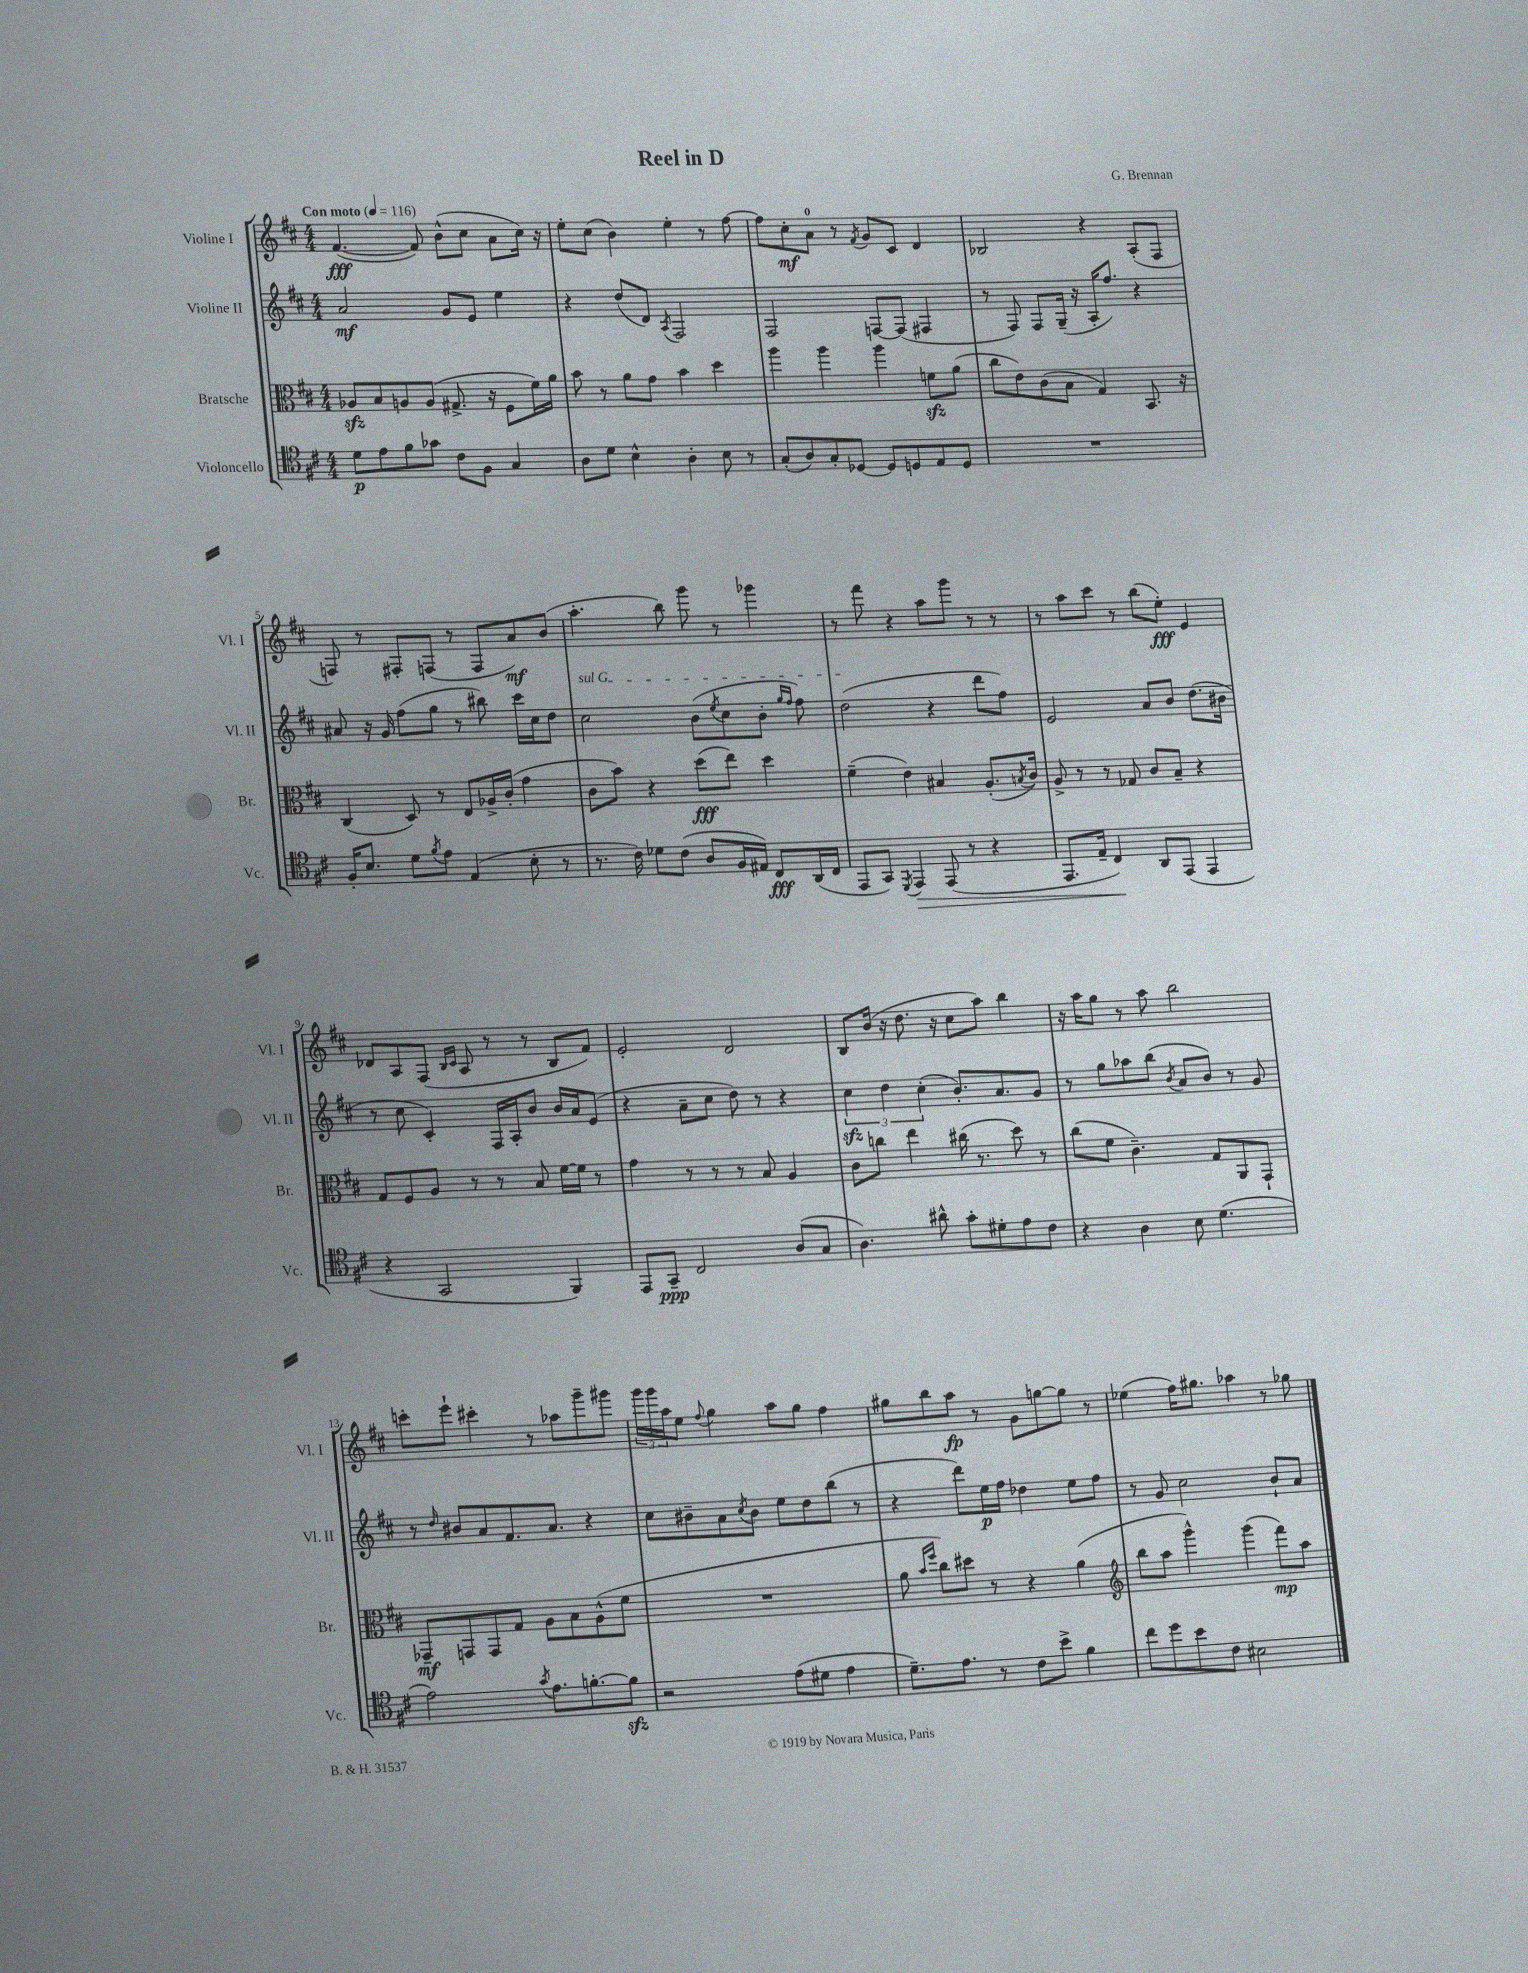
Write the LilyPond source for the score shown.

\header { title = "Reel in D" composer = "G. Brennan" }
<<
\new StaffGroup <<
\new Staff = "s0" \with { instrumentName = "Violine I" shortInstrumentName = "Vl. I" } {
    \clef treble \key d \major \numericTimeSignature \time 4/4 \tempo "Con moto" 4 = 116
    fis'4.~\fff( fis'8) b'8-^( cis''8 a'8 cis''16) r16 |
    e''8-. cis''8( b'4) e''4-. r8 fis''8~ |
    fis''8 cis''8-.\mf a'8-0 r8 \acciaccatura { fis'8 } g'8 cis'8 d'4 |
    bes2 r4 a8-.( fis8 |
    f8) r8 fis8-. f8( r8 f8 a'8\mf) b'8( |
    a''4.-. b''8) g'''8 r8 ges'''4 |
    r8 fis'''8 r4 a''8 g'''8 r8 r8 |
    r8 a''8 cis'''8 r8 b''8( e''8-.\fff) e'4 |
    des'8 a8 fis8( \grace { b16 cis'16 } a8 r8 r8 b8 fis'8) |
    e'2-. d'2 |
    b8 b'16( r16 d''8. r16 cis''8 a''8) b''4 |
    r16 a''16 g''8 r8 a''8 b''2 |
    c'''8-. e'''8-! cis'''4-. r8 aes''8 g'''8-- gis'''8 |
    \tuplet 3/2 { g'''16 g'''16 a''16 } e''8 \appoggiatura { fis''8 } g''4 a''8 g''8 fis''4 |
    gis''8 b''8 a''8\fp r8 g'8 g''8~ g''8 r8 |
    ees''4( fis''16) gis''8. aes''4 r8 ges''8 \bar "|." |
}
\new Staff = "s1" \with { instrumentName = "Violine II" shortInstrumentName = "Vl. II" } {
    \clef treble \key d \major \numericTimeSignature \time 4/4
    a'2\mf g'8 e'8 e''4 |
    r4 d''8( d'8) \acciaccatura { a8 } fis2 |
    fis2 f8~ f8( fis4 |
    r8 fis8) fis8 g16--( r16 a16-. fis''8.) r4 |
    ais'8 r16 g'16 fis''8( g''8 r8 bis''8) cis'''16 cis''16 d''8 |
    \once \override TextSpanner.bound-details.left.text = \markup { \italic "sul G" } cis''2\startTextSpan b'8( \acciaccatura { e''8 } cis''8 b'8-. \grace { g''16 fis''16 } fis''8) |
    d''2\stopTextSpan( r4 d'''8 fis''8) |
    e'2 a'8 b'8 d''8.( bis'16 |
    r8 cis''8 cis'4-.) fis16 a16-. b'8 b'16 a'16 e'8( |
    r4 a'8-- cis''8 d''8) r8 r4 |
    \tuplet 3/2 { cis''4\sfz d''4 cis''4-.( } b'8.-.) a'8. g'8 |
    r8 g''8 aes''8 b''8( \acciaccatura { b'8 } a'8 b'8) r8 g'8 |
    r8 \grace { d''16 } bis'8 a'8 fis'8. a'8. r4 |
    cis''8 bis'8-- a'8 \acciaccatura { cis''8 } bis'8 e''8 d''8 b''8( r8 |
    r4 d'''8) e''16\p fis''16 des''4 e''8 fis''8 |
    r8 g'8 cis''2 b'8-! a'8 \bar "|." |
}
\new Staff = "s2" \with { instrumentName = "Bratsche" shortInstrumentName = "Br." } {
    \clef alto \key d \major \numericTimeSignature \time 4/4
    aes8\sfz b8 a8 a8( gis8.-> r16 fis8 fis'16) a'16 |
    b'8 r8 a'8 g'8 b'4 d''4 |
    a''4 a''4 a''4 f'8\sfz a'8( |
    cis''8 e'8) cis'8( b8 g4) b,8. r16 |
    cis4( d8) r8 e8 aes16-> cis'16-.( g'4 |
    cis'8 b'8) r4 d''8\fff( e''8) d''4 |
    fis'4--( e'4) bis4 a8.-.( \acciaccatura { b8 } cis'16) |
    a8-> r8 r8 ges8 cis'8 b8-- r4 |
    g8 fis8 a8 r8 r8 b8 fis'16~ fis'16 r8 |
    g'4 r8 r8 r8 b8 a4 |
    cis'8 c''8 e''4 cis''16( r8. d''8) r8 |
    cis''8( fis'8 cis'4.--) g8 a,8 g,8-! |
    ges,8--\mf g,8 g,8 g8 a8 b8 a8-^( fis'8 |
    R1 |
    a'8 \grace { b'16 fis''16 } cis''8) dis''8 r8 r4 a'4( |
    \clef treble b''8 a''8 g'''4-^) g'''4( fis'''8\mp) a''8 \bar "|." |
}
\new Staff = "s3" \with { instrumentName = "Violoncello" shortInstrumentName = "Vc." } {
    \clef tenor \key d \major \numericTimeSignature \time 4/4
    d'8\p e'8 fis'8 ges'8 cis'8 fis8 g4 |
    a8 d'8 b4-^ a4-. b8 r8 |
    g8-.( a8) g8-. des8~ des8 d8 e8 d8 |
    R1 |
    fis16-. b8. d'8 \acciaccatura { fis'8 } e'8 e4( b8-. r8 |
    r8. cis'16) des'8 cis'8( a8 fis16 eis16) cis8\fff a,16( cis16 |
    e,8 g,8) \acciaccatura { d,8 } e,4\> e,8( r8 r4 |
    e,8. e16-- cis4\!) a,8 e,8( e,4 |
    r4 g,2 fis,4) |
    e,8 g,8--\ppp cis2 a8( g8 |
    a4.) ais'8-^ g'8-. dis'8-. e'8 cis'8 |
    r4 a4 b8 d'4.( |
    e'2) \acciaccatura { g'8 } e'8. f'8.~-. f'8\sfz |
    r2 e'8( dis'8 e'4 |
    d'8.--) e'8. r8 cis'8 b'8-> fis'4 |
    cis''8 d''8 b'8 cis'8 bis2 \bar "|." |
}
>>
>>
